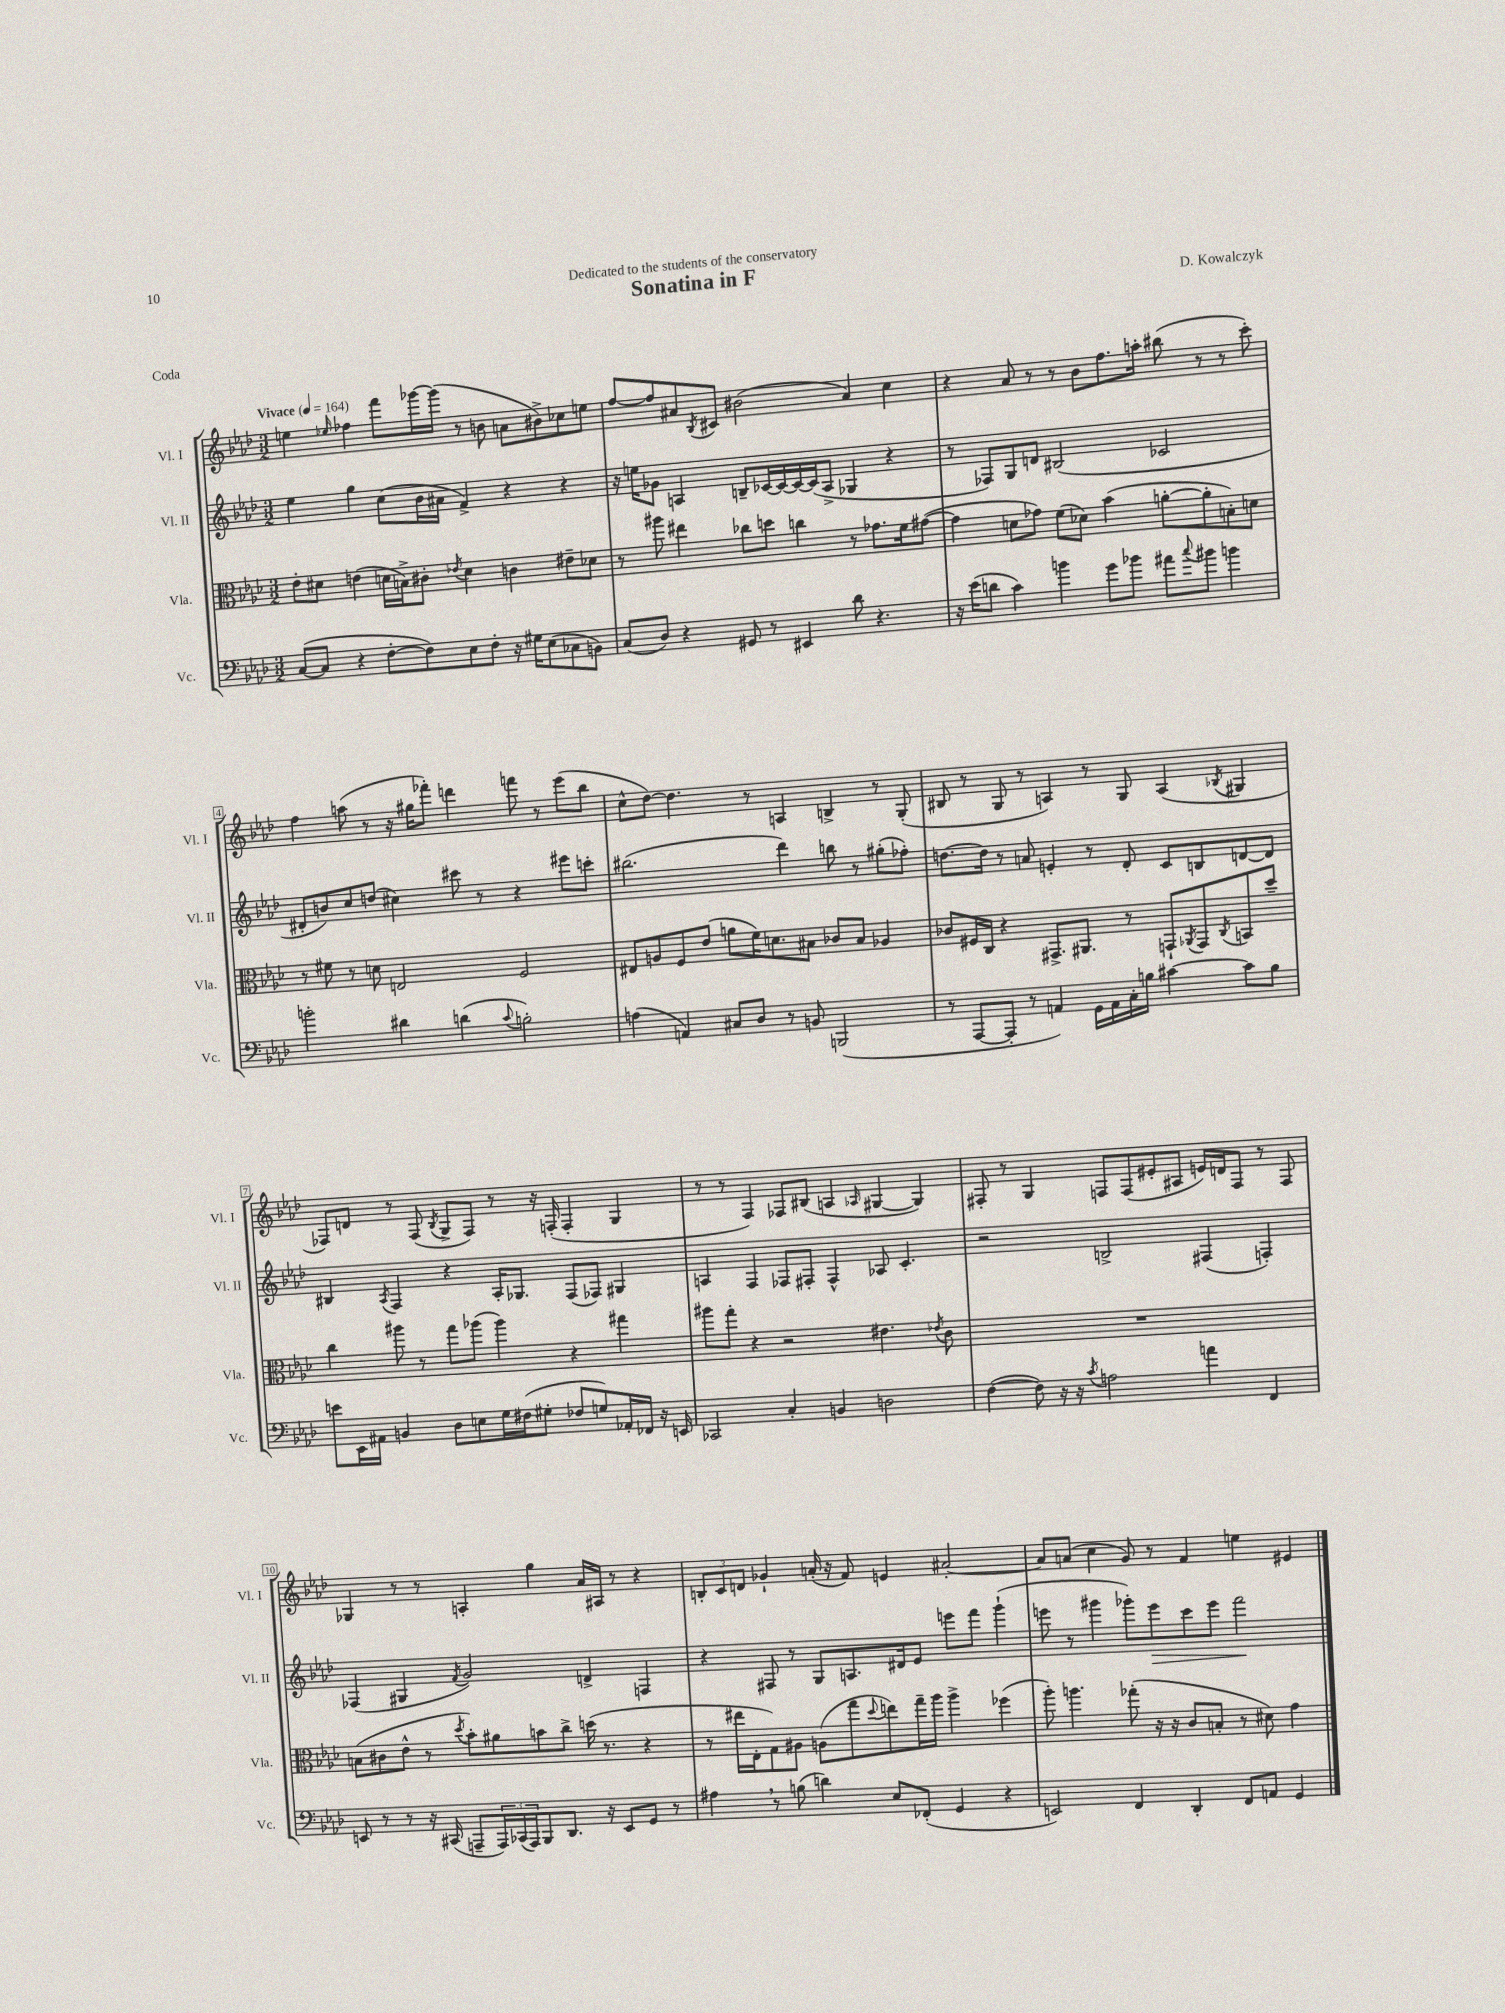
\header { title = "Sonatina in F" composer = "D. Kowalczyk" dedication = "Dedicated to the students of the conservatory" piece = "Coda" }
<<
\new StaffGroup <<
\new Staff = "s0" \with { instrumentName = "Vl. I" shortInstrumentName = "Vl. I" } {
    \clef treble \key aes \major \numericTimeSignature \time 3/2 \tempo "Vivace" 4 = 164
    e''4 \grace { ees''16 } fes''4 f'''8 ges'''16~ ges'''16( r8 b'8 a'8 bis'8->) ces''8 e''8 |
    f''8~ f''8 ais'8 \acciaccatura { bes8 } cis'8 bis'2( ais'4) c''4 |
    r4 aes'8 r8 r8 bes'8 f''8. a''16-. bis''8( r8 r8 c'''8-.) |
    f''4 a''8( r8 r16 gis''16 fes'''8-.) d'''4 f'''8 r8 ees'''8( bes''8 |
    c''8-^ des''8~) des''4. r8 a4 b4-> r8 g8-.( |
    bis8 r8 g8 r8 a4) r8 g8 a4( \acciaccatura { bes8 } gis4 |
    fes8) d'8 r8 fes8( \acciaccatura { bes8 } g8-> fes8) r8 r16 f16-.( f4-. g4 |
    r8 r8 f4) fes8 bis8( a4 \grace { aes16 } gis4~ gis4) |
    fis8-. r8 g4 f8 f8( eis'8-. ais8 e'16) d'16 f8 r8 f8 |
    ges4 r8 r8 a4-. g''4 aes'16 ais16 r8 r4 |
    \tuplet 3/2 { b8-. c'8 d'8 } ges'4-! a'16-.( r16 f'8) e'4 ais'2~-. |
    ais'8 a'8( c''4 g'8) r8 f'4 e''4 eis'4 \bar "|." |
}
\new Staff = "s1" \with { instrumentName = "Vl. II" shortInstrumentName = "Vl. II" } {
    \clef treble \key aes \major \numericTimeSignature \time 3/2
    ees''4 g''4 c''8( bes'16 ais'16 f'4->) r4 r4 |
    r16 e''16 ges'8 a4 b8-- ces'16~ ces'16~ ces'16~ ces'16( a8-> ges4 r4 |
    r8 fes8) g8 d'8 bis2( ces'2 |
    dis'8-. b'8) c''8 d''8( cis''4) cis'''8 r8 r4 eis'''8 c'''8-. |
    bis''2.( des'''4) b''8 r8 gis''8-.( fes''8-.) |
    d''8.~ d''16 r8 a'8 e'4-. r8 des'8-. c'8 b8 d'8~ d'8 |
    bis4 \acciaccatura { aes8 } f4 r4 aes16-. ges8. f8( fes8) gis4 |
    a4 f4 fes8 fis8-. fis4-^ aes8 c'4.-. |
    r2 b2-> fis4( f4-.) |
    fes4( gis4 \acciaccatura { f'8 } g'2) d'4-> f4 |
    r4 fis8 r8 g8 a8. dis'16 ees'8 e'''8 f'''8 g'''4-!( |
    e'''8 r8 gis'''4 ges'''8-.) e'''8\> c'''8 e'''8 f'''2\! \bar "|." |
}
\new Staff = "s2" \with { instrumentName = "Vla." shortInstrumentName = "Vla." } {
    \clef alto \key aes \major \numericTimeSignature \time 3/2
    ees'8-. dis'8 e'4( d'16 b16->) cis'8-. \acciaccatura { ees'8 } d'4 c'4 eis'8-- des'8 |
    r8 ais''8 eis''4 ces''8 d''8 c''4 r8 ges'8. f'16 gis'8~( |
    gis'4 d'8 ges'8) f'8( des'8) bes'4( a'8~-. a'8-. b8-.) d'8 |
    r8 fis'8 r8 d'8 e2 f2 |
    eis8 a8 f8 ees'8( a'8 f'16) d'8. bis8 ces'8 bis8 aes4 |
    ces'8 fis16 c16 r4 gis,8.-> ais,8. r8 g,8-! \acciaccatura { aes,8 } g,8 \acciaccatura { c8 } b,8 des''8-- |
    c''4 ais''8 r8 g''8 aes''8( aes''4) r4 gis''4 |
    ais''8 g''8-. r4 r2 eis'4. \acciaccatura { ees'8 } c'8 |
    R1. |
    b8( cis'8 ees'8-^ r8 \acciaccatura { des''8 } bes'8-.) ais'8 b'8 c''8-> d''16( r8. r4 |
    r8 eis''16 ees16-. g8) ais8 a8( g''8 \appoggiatura { des''8 } e''8) g''16-- aes''16 aes''4-> fes''4( |
    aes''8-.) a''4. ges''8-.( r16 r16 c'8 b8-. r8 dis'8) g'4 \bar "|." |
}
\new Staff = "s3" \with { instrumentName = "Vc." shortInstrumentName = "Vc." } {
    \clef bass \key aes \major \numericTimeSignature \time 3/2
    c8~( c8 r4 f8~-. f8) ees8 f8-. r16 gis16 ees8( ces8 b,8) |
    c8( des8) r4 gis,8 r8 eis,4 des'8 r4. |
    r16 ees'16( d'8 c'4) b'4 g'8 bes'8 ais'8 \appoggiatura { c''8 } bis'8 b'4 |
    b'2-. dis'4 d'4( \appoggiatura { c'8 } b2-.) |
    a4( a,4) cis8 des8 r8 b,8 b,,2( |
    r8 aes,,8~ aes,,8-. r8 a,4) g,16 a,16 c16-. b16 cis'4~ cis'8 b8 |
    e'8 ees,16 ais,16 b,4 des8 e8 g16 fis16( gis8-. fes8 g8) aes,16-. fes,16 r16 e,16 |
    ces,2 c4-. b,4 d2 |
    f4~( f8) r16 r16 \acciaccatura { c'8 } a2 a'4 f,4 |
    e,8 r8 r8 r16 cis,16( a,,8-- \tuplet 3/2 { a,,16) ces,16( a,,16) } bes,,8 des,8. r16 e,8 g,8 r8 |
    ais4 \breathe r8 b8( d'4) ees8 fes,8-.( g,4 r4 |
    e,2) f,4 des,4-. f,8 a,8 g,4 \bar "|." |
}
>>
>>
\layout { \context { \Score \override BarNumber.stencil = #(make-stencil-boxer 0.1 0.3 ly:text-interface::print) } }
